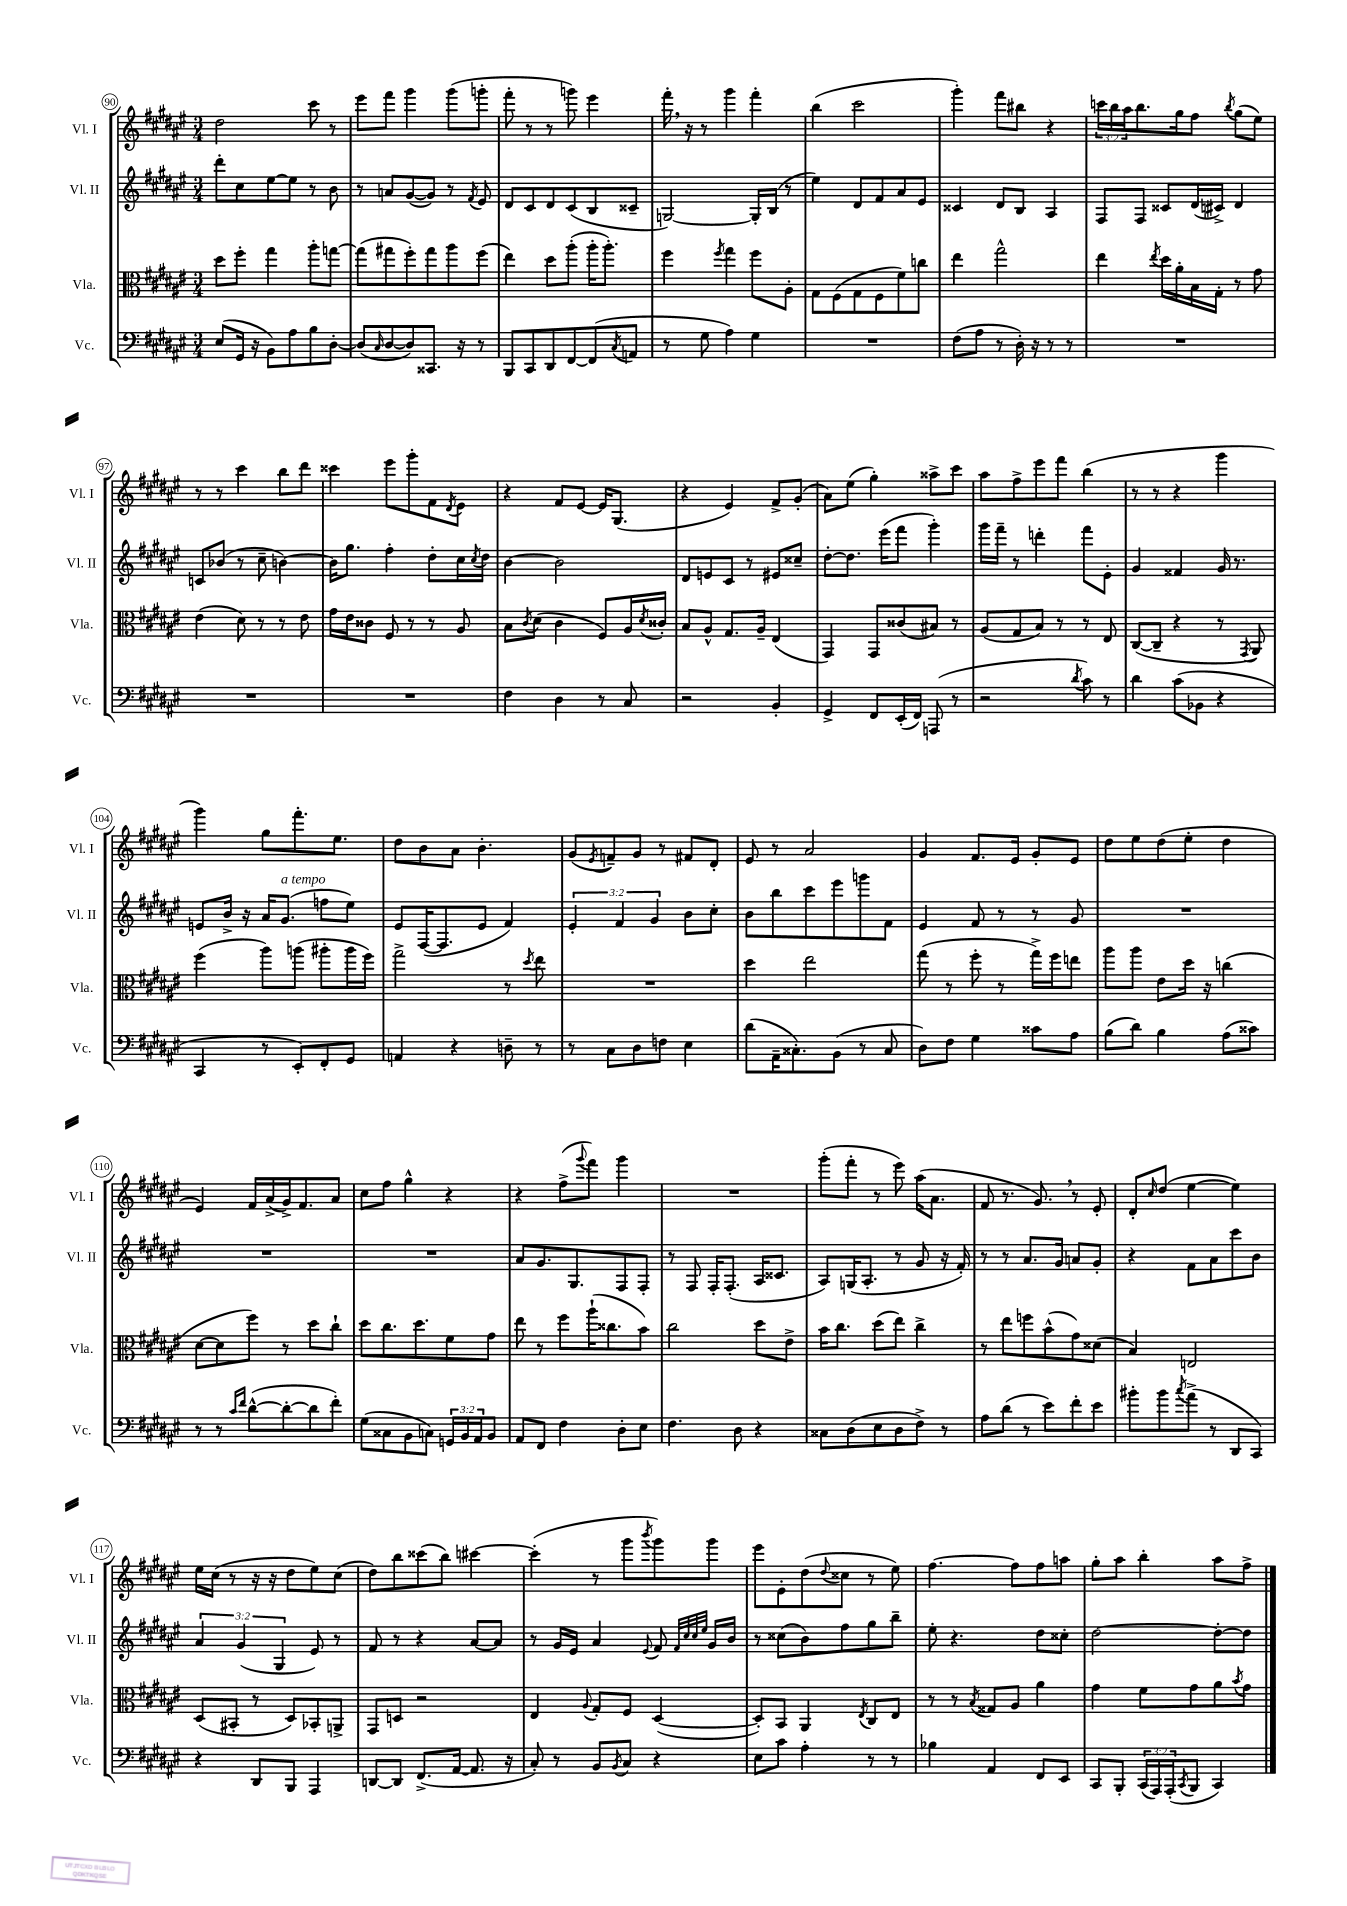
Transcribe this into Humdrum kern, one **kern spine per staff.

**kern	**kern	**kern	**kern
*staff4	*staff3	*staff2	*staff1
*clefF4	*clefC3	*clefG2	*clefG2
*k[f#c#g#d#a#e#]	*k[f#c#g#d#a#e#]	*k[f#c#g#d#a#e#]	*k[f#c#g#d#a#e#]
*M3/4	*M3/4	*M3/4	*M3/4
(8E#	8dd#	8ddd#'	2dd#
16GG#	8ff#'	8cc#	.
16r	.	.	.
8BB)	4gg#	[8ee#	.
8A#	.	8ee#]	.
8B	8aa#'	8r	8ccc#
[8D#'	[8gg	8b	8r
=	=	=	=
(8D#]	(8gg]	8r	8eee#
16qqC#	.	.	.
[8D#	8gg#	8a	8fff#
8D#])	8ff#')	([8g#	4ggg#
8.CC##	8gg#	8g#])	.
.	8aa#	8r	(8ggg#
16r	.	.	.
.	.	8qf#	.
8r	(8ff#	8e#	8ggg'
=	=	=	=
8BBB	4ee#)	8d#	8fff#'
8CC#	.	8c#	8r
8DD#	8dd#	8d#	8r
[8FF#	(8aa#'	(8c#	8ggg)
(8FF#]	16aa#'	8B	4eee#
.	8.aa#')	.	.
8qC#	.	.	.
8AA	.	8c##~	.
=	=	=	=
8r	4ff#	[2G)	16fff#'
.	.	.	16r
8G#	.	.	8r
.	8qff#	.	.
4A#)	4gg#	.	4ggg#
4G#	8ff#	16G']	4fff#'
.	.	(16B	.
.	8A#'	8r	.
=	=	=	=
2.r	8G#	4ee#)	(4bb
.	(8F#	.	.
.	8G#	8d#	2ccc#
.	8F#	8f#	.
.	8f#)	8a#	.
.	8cc	8e#	.
=	=	=	=
(8F#	4ee#	4c##	4ggg#')
8A#	.	.	.
8r	2gg#^^	8d#	8fff#
16D#')	.	8B	8bb#
16r	.	.	.
8r	.	4A#	4r
8r	.	.	.
=	=	=	=
2.r	4ee#	8F#	24ccc
.	.	.	24bb
.	.	.	24aa#
.	.	8F#	8.bb
.	8qee#	.	.
.	16dd#	8c##	.
.	16a#'	.	16gg#
.	16B	(16d#	8ff#
.	16G#'	16c#^)	.
.	.	.	8qbb
.	8r	4d#	(8gg#
.	8g#	.	8ee#)
=	=	=	=
2.r	(4e#	8c	8r
.	.	(8b-	8r
.	8d#)	8r	4ccc#
.	8r	8cc#~	.
.	8r	[4b)	8bb
.	8e#	.	8ddd#
=	=	=	=
2.r	16g#	16b]	4ccc##
.	16e#	8.gg#	.
.	8c##	.	.
.	8F#	4ff#'	8eee#
.	8r	.	8ggg#'
.	8r	8dd#'	8f#
.	.	.	8qd#
.	8A#	16cc#	8e#
.	.	8qcc#	.
.	.	16dd#	.
=	=	=	=
4F#	8B	[4b	4r
.	8qc#	.	.
.	(8d#	.	.
4D#	4c#	2b]	8f#
.	.	.	[8e#
8r	8F#)	.	16e#]
.	.	.	(8.G#
8C#	16A#	.	.
.	8qd#	.	.
.	16c##'	.	.
=	=	=	=
2r	8B	8d#	4r
.	8A#^^	8e	.
.	8.G#	8c#	4e#)
.	.	8r	.
.	16A#~	.	.
4BB'	(4E#	8e#	8f#^
.	.	8cc##~	(8g#'
=	=	=	=
4GG#^	4GG#)	[8dd#'	8a#)
.	.	8.dd#]	(8ee#
8FF#	8GG#	.	4gg#')
.	.	(16eee#	.
(16EE#'	(8c##	8fff#	.
16FF#)	.	.	.
(8AAA	8B#)	4ggg#')	8aa##^
8r	8r	.	8ccc#
=	=	=	=
2r	(8A#	16ggg#	8aa#
.	.	16fff#~	.
.	8G#	8r	8ff#^
.	8B)	4ddd'	8eee#
.	8r	.	8fff#
8qd#	.	.	.
8c#)	8r	8fff#	(4bb
8r	8E#	8e#'	.
=	=	=	=
4d#	([8C#	4g#	8r
.	8C#~]	.	8r
(8c#	4r	4f##	4r
8BB-	.	.	.
4r	8r	16g#	4ggg#
.	.	8.r	.
.	8qGG#	.	.
.	8AA#)	.	.
=	=	=	=
4CC#	(4ff#	8e	4ggg#)
.	.	16b^	.
.	.	16r	.
8r	8aa#)	16a#	8gg#
.	.	(8.g#	.
8EE#')	(8aa	.	8.fff#'
8FF#'	8aa#'	8ff	.
.	.	.	8.ee#
8GG#	16aa#	8ee#)	.
.	16ff#)	.	.
=	=	=	=
4AA	2gg#^	8e#	8dd#
.	.	([16F#	8b
.	.	8.F#]	.
4r	.	.	8a#
.	.	8e#	4.b'
8D~	8r	4f#)	.
.	8qdd#	.	.
8r	8ee#	.	.
=	=	=	=
8r	2.r	6e#'	(8g#
.	.	.	8qe#
8C#	.	.	8f~)
.	.	6f#	.
8D#	.	.	8g#
.	.	6g#	.
8F	.	.	8r
4E#	.	8b	8f#
.	.	8cc#'	8d#'
=	=	=	=
(8d#	4dd#	8b	8e#
16AA#~	.	8bb	8r
8.C##')	.	.	.
.	2ee#	8ccc#	2a#
(8BB	.	8eee#	.
8r	.	8ggg	.
8C##	.	8f#	.
=	=	=	=
8D#)	(8gg#	4e#	4g#
8F#	8r	.	.
4G#	8ff#'	8f#	8.f#
.	8r	8r	.
.	.	.	16e#
8c##	16gg#^)	8r	8g#'
.	16ff#	.	.
8A#	8ee	8g#	8e#
=	=	=	=
(8B	8aa#	2.r	8dd#
8d#)	8aa#	.	8ee#
4B	8e#	.	(8dd#
.	16dd#	.	8ee#'
.	16r	.	.
(8A#	(4cc	.	4dd#
8c##)	.	.	.
=	=	=	=
8r	[8d#	2.r	4e#)
8r	8d#]	.	.
16qqc#	.	.	.
16qqf#	.	.	.
([8d#^^	8ff#)	.	16f#
.	.	.	(16a#^
8d#'_	8r	.	16g#^)
.	.	.	8.f#
8d#]	8dd#	.	.
8f#')	8cc#`	.	8a#
=	=	=	=
(8G#	8dd#	2.r	8cc#
8C##	8.cc#	.	8ff#
8BB	.	.	4gg#^^
.	8.dd#	.	.
8C)	.	.	.
24GG	8f#	.	4r
24BB	.	.	.
24AA#	.	.	.
8BB	8g#	.	.
=	=	=	=
8AA#	8ee#	8a#	4r
8FF#	8r	8.g#	.
4F#	8ff#	.	(8ff#^
.	.	8.G#	.
.	.	.	8qqggg#
.	(16aa#`	.	8fff#)
.	8.cc##	.	.
8D#'	.	8F#	4ggg#
8E#	8b)	8F#'	.
=	=	=	=
4.F#	2cc#	8r	2.r
.	.	8F#	.
.	.	16F#'	.
.	.	(8.F#'	.
8D#	.	.	.
4r	8dd#	16A#	.
.	.	8.c##	.
.	8e#^	.	.
=	=	=	=
8C##	16b	8A#)	(8ggg#'
.	8.cc#	.	.
(8D#	.	(16G	8fff#'
.	.	8.A#'	.
8E#	(8dd#	.	8r
8D#	8ee#)	8r	8eee#)
8F#^)	4cc#^	8g#	(16aa#
.	.	.	8.a#
8r	.	16r	.
.	.	16f#')	.
=	=	=	=
8A#	8r	8r	8f#
(8d#	8ee#	8r	8.r
8r	8ff	8.a#	.
.	.	.	8.g#)
8e#)	(8b^^	.	.
.	.	16g#	.
8f#'	8g#)	8a	8r
8e#	(8d##	8g#'	8e#'
=	=	=	=
8b#'	4B)	4r	8d#'
.	.	.	16qqcc#
8b#	.	.	(8dd#
8qcc#	.	.	.
(8a#^	2E	8f#	[4ee#
8r	.	8a#	.
8DD#	.	8ccc#	4ee#])
8CC#)	.	8b	.
=	=	=	=
4r	(8D#	6a#	16ee#
.	.	.	(16cc#
.	8BB#'	.	8r
.	.	(6g#	.
8DD#	8r	.	16r
.	.	.	16r
.	.	6G#	.
8BBB	8D#)	.	8dd#
4AAA#	8BB-'	8e#)	8ee#)
.	8AA^	8r	(8cc#
=	=	=	=
[8DD	8GG#	8f#	8dd#)
8DD]	8D	8r	8bb
(8.FF#^	2r	4r	(8ccc##
.	.	.	8bb)
[16AA#	.	.	.
8.AA#]	.	[8a#	[4ccc#
.	.	8a#]	.
16r	.	.	.
=	=	=	=
8C#')	4E#	8r	(4ccc#']
8r	.	16g#	.
.	.	16e#	.
.	8qqA#	.	.
8BB	8G#'	4a#	8r
8qBB	.	.	.
8C#	8F#	.	8ggg#
.	.	8qqe#	8qbbb
4r	([4D#	8f#	8ggg#)
.	.	32qqf#	.
.	.	32qqcc#	.
.	.	32qqcc#	.
.	.	32qqee#	.
.	.	16g#	8ggg#
.	.	16b	.
=	=	=	=
8E#	8D#'])	8r	8eee#
8c#	8BB	(8cc##	8e#'
4A#'	4AA#	8b)	(8dd#
.	.	.	8qqdd#
.	.	8ff#	8cc##
.	8qE#	.	.
8r	8C#	8gg#	8r
8r	8E#	8bb~	8ee#)
=	=	=	=
4B-	8r	8ee#'	[4.ff#
.	8r	4.r	.
.	8qB	.	.
4AA#	8G##	.	.
.	8A#	.	8ff#]
8FF#	4a#	8dd#	8ff#
8EE#	.	8cc##'	8aa
=	=	=	=
8CC#	4g#	[2dd#	8gg#'
8BBB'	.	.	8aa#
(24CC#	8f#	.	4bb'
24AAA#)	.	.	.
(24AAA#'	.	.	.
8qCC#	.	.	.
8BBB	8g#	.	.
4CC#)	8a#	8dd#'_	8aa#
.	8qb	.	.
.	8g#	8dd#]	8ff#^
==	==	==	==
*-	*-	*-	*-
